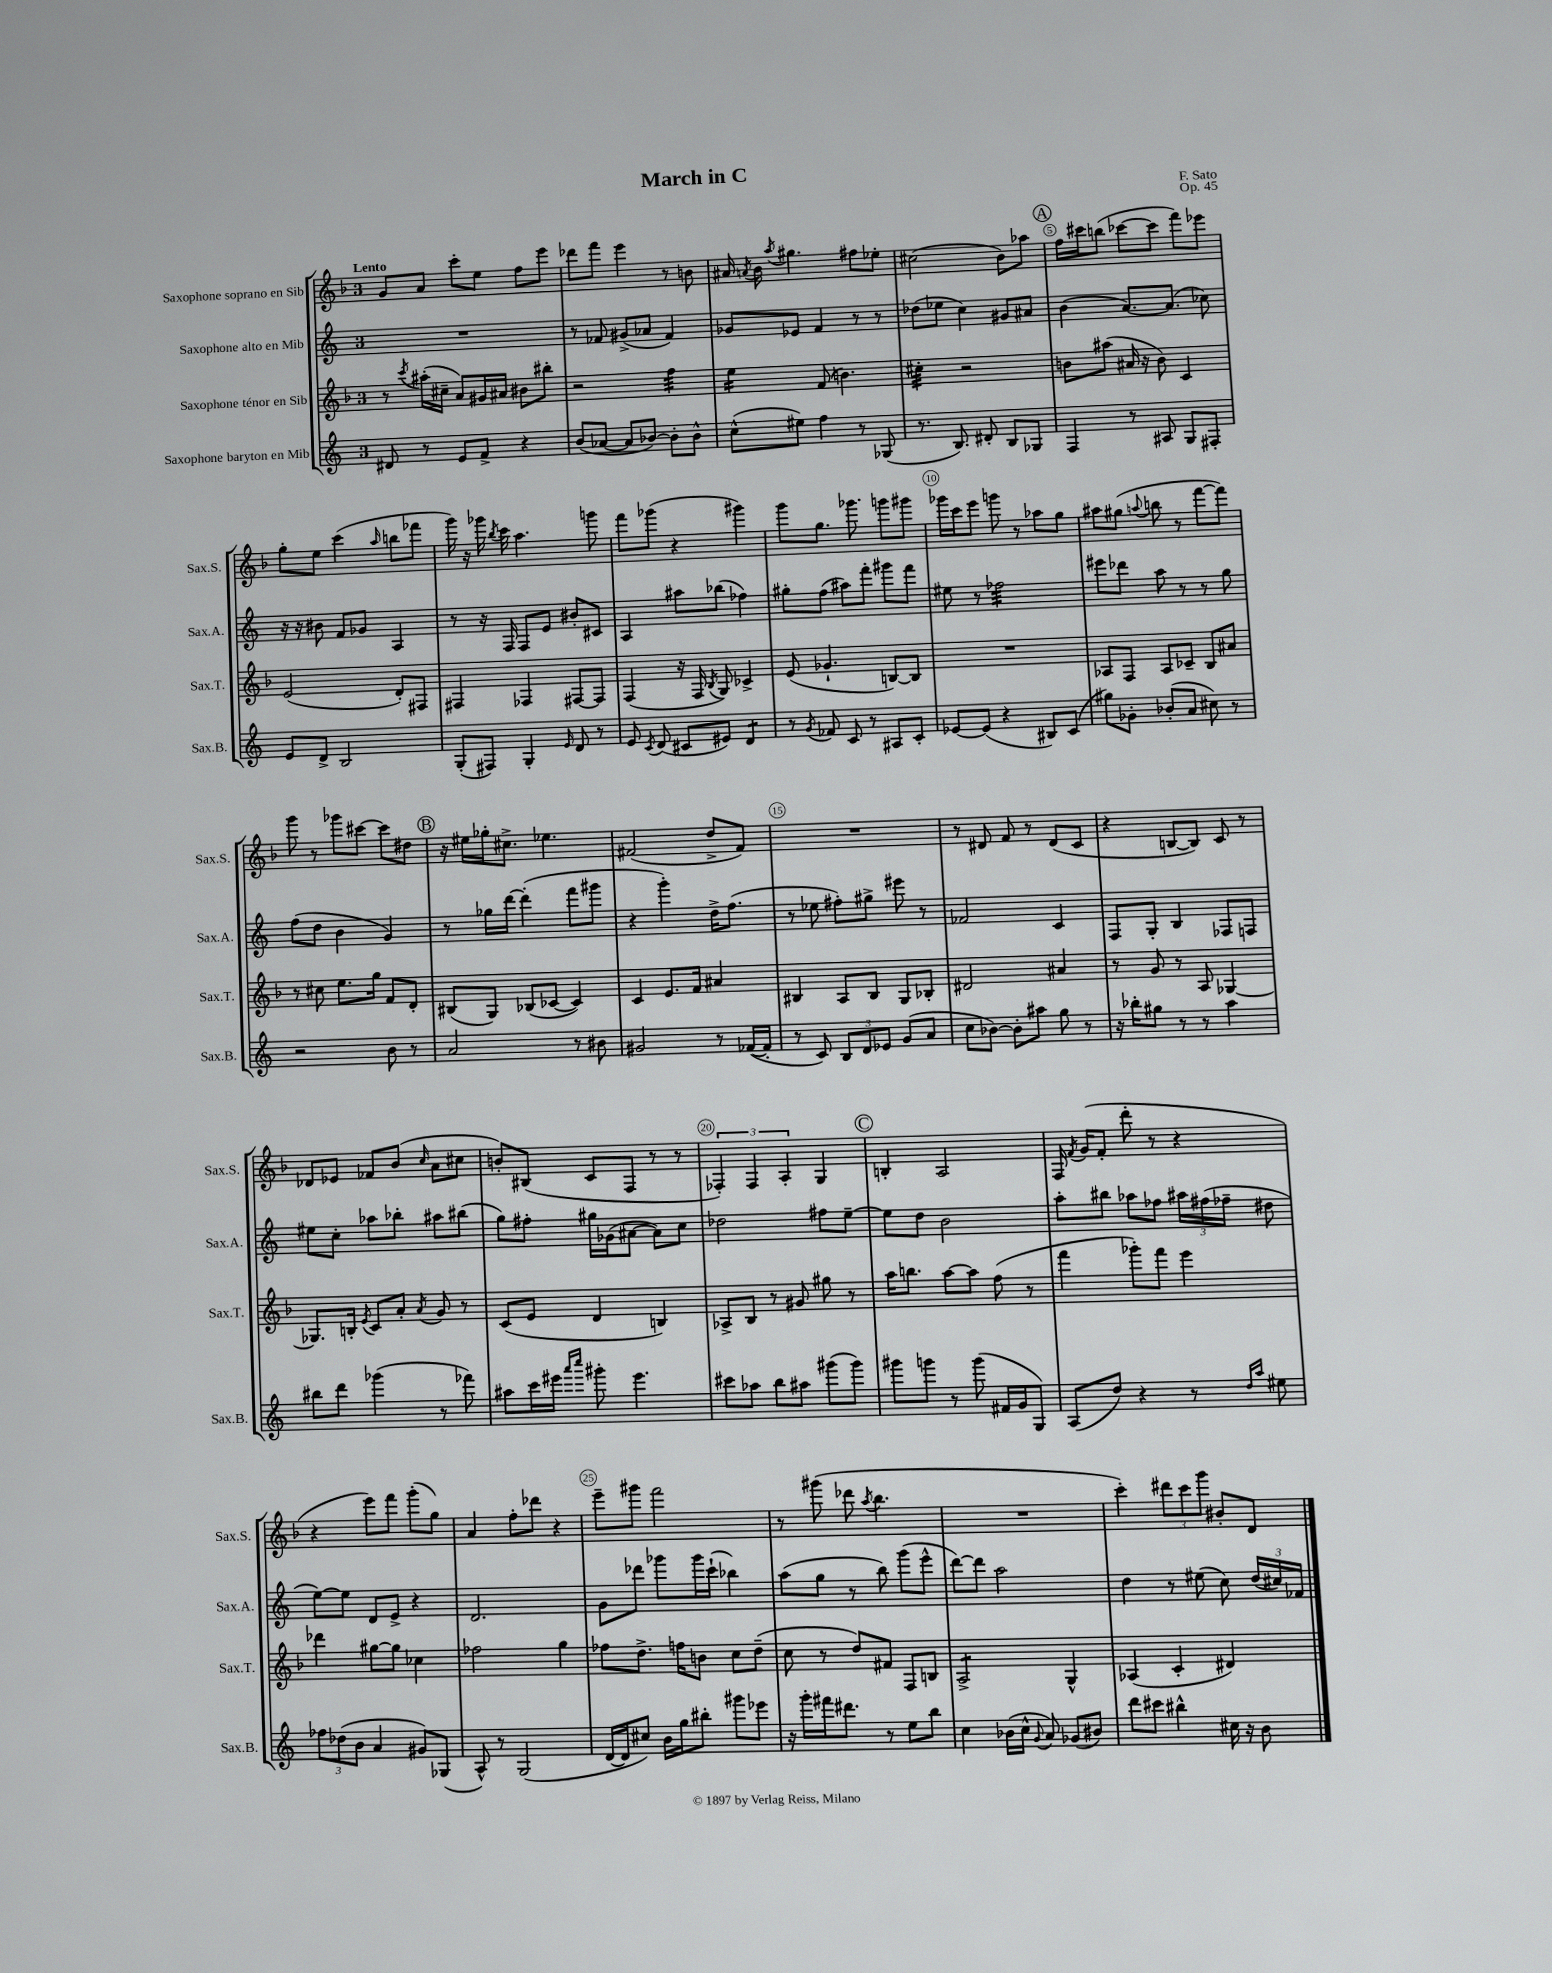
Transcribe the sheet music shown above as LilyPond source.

\header { title = "March in C" composer = "F. Sato" opus = "Op. 45" }
<<
\new StaffGroup <<
\new Staff = "s0" \with { instrumentName = "Saxophone soprano en Sib" shortInstrumentName = "Sax.S." } {
    \clef treble \key f \major \once \override Staff.TimeSignature.style = #'single-digit \time 3/4 \tempo "Lento"
    \autoBeamOff g'8[ a'8] c'''8[-. e''8] f''8[ e'''8] |
    des'''8[ f'''8] e'''4 r8 b'8 |
    ais'16 \acciaccatura { a'8 } bes'16 \acciaccatura { a''8 } gis''4. fis''8[ ees''8]-. |
    cis''2( bes'8[) aes''8] |
    \mark \markup { \circle "A" } f''16[ cis'''16 b''8]( ces'''8[~ ces'''8] f'''8[) ees'''8] |
    g''8[-. e''8] c'''4( \grace { a''16 } b''8[ fes'''8] |
    g'''16) r16 ges'''16 \acciaccatura { bes''8 } c'''16 a''4. g'''8 |
    f'''8[ ges'''8]( r4 gis'''4) |
    g'''8[ g''8.] ges'''8. g'''8[ gis'''8] |
    ges'''16[ c'''16 e'''8] g'''8 r8 aes''8[ g''8] |
    ais''8[ gis''8]( \appoggiatura { a''8 } b''8 r8 f'''8[~ f'''8]) |
    g'''8 r8 ges'''8[ cis'''8]~ cis'''8[ dis''8] |
    \mark \markup { \circle "B" } r16 eis''16[ ges''16-. cis''8.]-> ees''4. |
    fis'2( d''8[-> fis'8]) |
    R2. |
    r8 dis'8 f'8 r8 dis'8[( c'8] |
    r4 b8[~ b8]) c'8 r8 |
    des'8[ ees'8] fes'8[ bes'8]( \grace { c''16 } a'8[ cis''8] |
    b'8[-.) bis8]( c'8[ f8] r8 r8 |
    \tuplet 3/2 { fes4-.) fes4 a4-. } g4 |
    \mark \markup { \circle "C" } b4-. a2 |
    f16 \acciaccatura { f'8 } g'16[( f'8]-. d'''8-. r8 r4 |
    r4 e'''8[) f'''8] g'''8[-.( g''8]) |
    a'4 f''8[-. des'''8] r4 |
    e'''8[-- gis'''8] f'''2 |
    r8 gis'''8( des'''8 \acciaccatura { a''8 } bes''4. |
    R2. |
    c'''4-.) \tuplet 3/2 { dis'''8[ c'''8 g'''8] } bis'8[-. d'8] \bar "|." |
}
\new Staff = "s1" \with { instrumentName = "Saxophone alto en Mib" shortInstrumentName = "Sax.A." } {
    \clef treble \key c \major \once \override Staff.TimeSignature.style = #'single-digit \time 3/4
    \autoBeamOff R2. |
    r8 fes'8 gis'8[->( aes'8] fes'4) |
    ges'8[ ees'8] f'4 r8 r8 |
    des''8[( ees''8] c''4) gis'8[ ais'8] |
    \mark \markup { \circle "A" } b'4( a'8.[~) a'8.]( ces''8) |
    r16 r16 bis'8 f'8[ ges'8] a4 |
    r8 r16 f16 f8[ e'8] bis'8[-. cis'8] |
    a4 ais''8[ bes''8]( fes''4) |
    gis''8[-. f''8]( ais''8[) f'''8]-. gis'''8[ f'''8] |
    eis''8 r8 fes''2:32 |
    eis'''8[ des'''8] a''8 r8 r8 g''8 |
    f''8[( d''8] b'4 g'4) |
    \mark \markup { \circle "B" } r8 ges''16[ d'''16]~ d'''4-.( f'''8[ gis'''8] |
    r4 g'''4-.) d''16[-> f''8.]( |
    r8 ees''8 fis''8[-.) gis''8]-> eis'''8 r8 |
    fes'2 c'4 |
    f8[ g8]-. b4 fes8[ f8] |
    eis''8[ c''8]-. aes''8[ bes''8]-. ais''8[ bis''8]( |
    g''8[) fis''8]-. gis''16[ ges'16( ais'8]~ ais'8[) c''8] |
    des''2 fis''8[ e''8]~-- |
    \mark \markup { \circle "C" } e''8[ d''8] b'2 |
    a''8[-. bis''8] aes''8[ fes''8] \tuplet 3/2 { ais''16[ fis''16( fes''16]-- } dis''8 |
    e''8[~) e''8] d'8[ e'8]-> r4 |
    d'2. |
    g'8[ des'''8] ges'''8[ ges'''16 c'''16]-!( bes''4) |
    a''8[( g''8] r8 b''8) g'''8[( e'''8]-^ |
    d'''8[~) d'''8] a''2 |
    d''4 r8 eis''8( c''8) \tuplet 3/2 { d''16[( cis''16) fes'16] } \bar "|." |
}
\new Staff = "s2" \with { instrumentName = "Saxophone ténor en Sib" shortInstrumentName = "Sax.T." } {
    \clef treble \key f \major \once \override Staff.TimeSignature.style = #'single-digit \time 3/4
    \autoBeamOff r8 \acciaccatura { c'''8 } ais''16[-.( cis''16]-- a'8[) gis'16 ais'16] bis'8[ bis''8]-. |
    r2 f''4:32 |
    e''4:16 f'8( b'4.) |
    cis''4:32-. r2 |
    \mark \markup { \circle "A" } b'8[ ais''8]( ais'16 r16 b'8) c'4 |
    e'2( d'8[-.) fis8] |
    fis4 fes4 fis8[~ fis8] |
    f4( r16 f16 \acciaccatura { bes8 } g8) ces'4-> |
    e'8( ges'4.-! b8[~) b8] |
    R2. |
    aes8[ f8] aes8[ ces'8]-- bes8[ ais'8] |
    r8 cis''8 e''8.[ g''16] f'8[ d'8]-. |
    \mark \markup { \circle "B" } bis8[( g8]) bes8[( ces'8]~ ces'4) |
    c'4 e'8.[ f'16] ais'4 |
    bis4 a8[ bis8] g8[ bes8]-. |
    dis'2 ais'4 |
    r8 g'8 r8 a8 ges4~ |
    ges8.[ b16]-. \acciaccatura { e'8 } c'8[ a'8]-. \acciaccatura { a'8 } g'8 r8 |
    c'8[( e'8] d'4 b4) |
    aes8[-> bes8] r8 gis'8 gis''8 r8 |
    \mark \markup { \circle "C" } a''16[ b''8.] a''8[~ a''8] f''8( r8 |
    f'''4 ges'''8[-.) f'''8] e'''4 |
    des'''4 gis''8[~ gis''8] ces''4 |
    fes''2 g''4 |
    fes''8[ d''8.]-> f''16[ b'8] c''8[ d''8]--( |
    c''8 r8 d''8[) fis'8] f8[ b8] |
    a2:8-> g4-^ |
    aes4( c'4-. dis'4) \bar "|." |
}
\new Staff = "s3" \with { instrumentName = "Saxophone baryton en Mib" shortInstrumentName = "Sax.B." } {
    \clef treble \key c \major \once \override Staff.TimeSignature.style = #'single-digit \time 3/4
    \autoBeamOff dis'8 r8 e'8[ f'8]-> r4 |
    b'8[( aes'8]~ aes'8[ bes'8]~) bes'8[-. bes'8]-^ |
    c''8[-^( eis''8]) f''4 r8 ges8( |
    r8. b8.) dis'8-. b8[ ges8] |
    \mark \markup { \circle "A" } f4 r8 ais8 g8[ fis8]-. |
    e'8[ d'8]-> b2 |
    g8[-.( fis8]) g4-. \grace { e'16 } d'8 r8 |
    e'8 \acciaccatura { c'8 } d'8( cis'8[ eis'8]) d'4:8 |
    r8 \acciaccatura { g'8 } fes'8 c'8 r8 ais8[ c'8]-. |
    ees'8[~ ees'8]( r4 bis8[) c'8]( |
    gis''8[) ges'8]-. bes'8[-.( a'8] cis''8) r8 |
    r2 b'8 r8 |
    \mark \markup { \circle "B" } a'2 r8 bis'8 |
    gis'2 r8 fes'16[~( fes'16]-. |
    r8 c'8) \tuplet 3/2 { b8[ d'8 ees'8] } g'8[( a'8] |
    c''8[ bes'8]~) bes'8[-. ais''8] g''8 r8 |
    r16 bes''16[-. gis''8] r8 r8 a''4 |
    bis''8[ d'''8] ges'''4( r8 fes'''8) |
    ais''8[ c'''16 eis'''16] \grace { a'''16[ c''''16] } gis'''8-. eis'''4. |
    cis'''8[ aes''8] b''8[ ais''8] gis'''8[( gis'''8]) |
    \mark \markup { \circle "C" } gis'''8[ g'''8] r8 g'''8( fis'16[ g'16 g8]) |
    a8[( d''8]) r4 r8 \grace { d''16[ a''16] } eis''8 |
    \tuplet 3/2 { fes''8[ des''8( b'8] } a'4 gis'8[) ges8]( |
    a8-^) r8 g2( |
    d'16[~ d'16 cis''8]) b'16[ g''16 bis''8]-. gis'''8[ ees'''8] |
    r16 g'''16[-. fis'''16 dis'''8.] r8 e''8[ b''8] |
    c''4 bes'16[( c''16]-^ \appoggiatura { g'8 } a'8) ges'8[( bis'8]) |
    d'''8[ cis'''8] bis''4-^ cis''16 r16 b'8 \bar "|." |
}
>>
>>
\layout { \context { \Score \override BarNumber.break-visibility = ##(#f #t #t) barNumberVisibility = #(every-nth-bar-number-visible 5) \override BarNumber.stencil = #(make-stencil-circler 0.1 0.3 ly:text-interface::print) } }
